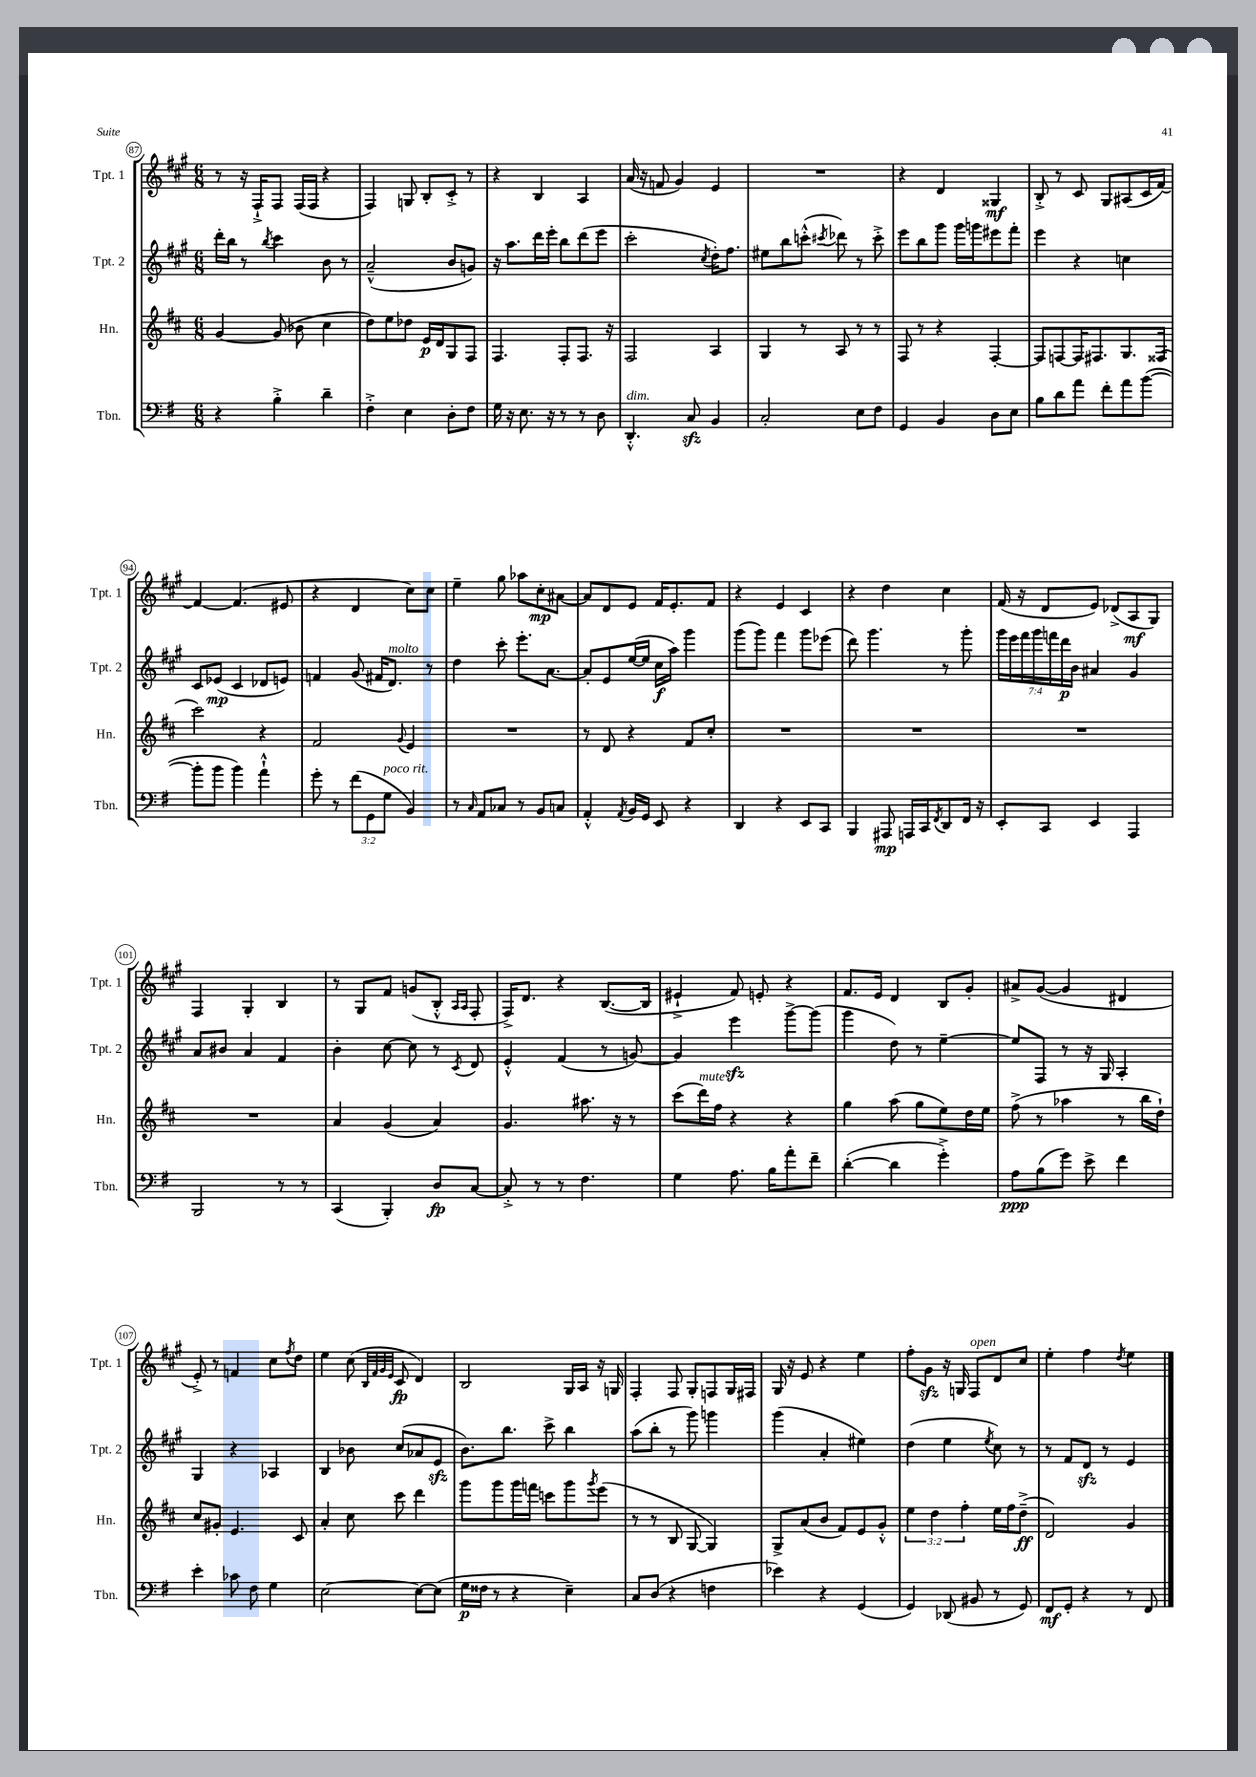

**kern	**dynam	**kern	**dynam	**kern	**dynam	**kern	**dynam
*part4	*part4	*part3	*part3	*part2	*part2	*part1	*part1
*staff4	*staff4	*staff3	*staff3	*staff2	*staff2	*staff1	*staff1
*I"Tbn.	*	*I"Hn.	*	*I"Tpt. 2	*	*I"Tpt. 1	*
*I'Tbn.	*	*I'Hn.	*	*I'Tpt. 2	*	*I'Tpt. 1	*
*clefF4	*	*clefG2	*	*clefG2	*	*clefG2	*
*k[f#]	*	*k[f#c#]	*	*k[f#c#g#]	*	*k[f#c#g#]	*
*M6/8	*	*M6/8	*	*M6/8	*	*M6/8	*
=87	=87	=87	=87	=87	=87	=87	=87
4r	.	[4g/	.	16ddd'\LL	.	8r	.
.	.	.	.	16bb\JJ	.	.	.
.	.	.	.	8r	.	16r	.
.	.	.	.	.	.	16F#`^/KL	.
.	.	.	.	8qbb/	.	.	.
4B'^\	.	(8g/]	.	4ccc#\	.	8F#/J	.
.	.	8b-X\	.	.	.	(16F#/LL	.
.	.	.	.	.	.	16F#/JJ	.
4d~\	.	4cc#\	.	8b\	.	4r	.
.	.	.	.	8r	.	.	.
=88	=88	=88	=88	=88	=88	=88	=88
4F#'^\	.	8dd\L)	.	(2a~^^/	.	4F#/)	.
.	.	8ee\	.	.	.	.	.
4E\	.	8dd-X\J	.	.	.	8Gn/	.
.	.	16e/LL	p	.	.	8B'/L	.
.	.	16d/J	.	.	.	.	.
8D'\L	.	8G/	.	8b/L	.	8c#'^/J	.
8F#\J	.	8F#/J	.	8gn/J)	.	8r	.
=89	=89	=89	=89	=89	=89	=89	=89
16G\	.	4.F#/	.	16r	.	4r	.
16r	.	.	.	8.aa\L	.	.	.
8.E\	.	.	.	.	.	.	.
.	.	.	.	16ddd\L	.	4B/	.
16r	.	.	.	16eee'\JJ	.	.	.
8r	.	8F#'/L	.	8bb\L	.	.	.
8r	.	8.F#/J	.	(8ddd\	.	4A/	.
8D\	.	.	.	8eee\J	.	.	.
.	.	16r	.	.	.	.	.
=90	=90	=90	=90	=90	=90	=90	=90
!LO:TX:a:i:t=dim.	!	!	!	!	!	!	!
4.DD'^^/	.	2F#/	.	2ccc#'\	.	(16a/	.
.	.	.	.	.	.	16r	.
.	.	.	.	.	.	8fn/	.
.	.	.	.	.	.	4g#/)	.
8Czz/	.	.	.	.	.	.	.
.	.	.	.	8qcc#/	.	.	.
4BB/	.	4A/	.	16dd'\KL)	.	4e/	.
.	.	.	.	8.ff#\J	.	.	.
=91	=91	=91	=91	=91	=91	=91	=91
2C'/	.	4G/	.	8ee#X\L	.	2.r	.
.	.	.	.	8bb\	.	.	.
.	.	8r	.	(8cccn'^^\J	.	.	.
.	.	.	.	8qccc#X/	.	.	.
.	.	8A/	.	8ddd-X\)	.	.	.
8E\L	.	8r	.	8r	.	.	.
8F#\J	.	8r	.	8ccc#'^\	.	.	.
=92	=92	=92	=92	=92	=92	=92	=92
4GG/	.	8F#/	.	8eee\L	.	4r	.
.	.	8r	.	8bb\	.	.	.
4BB/	.	4r	.	8ggg#\J	.	4d/	.
.	.	.	.	16ggg#\LL	.	.	.
.	.	.	.	16gggn\J	.	.	.
8D\L	.	[4F#'/	.	8eee#X\	.	4G##X/	mf
8E\J	.	.	.	8fff#'\J	.	.	.
=93	=93	=93	=93	=93	=93	=93	=93
8B\L	.	8F#/L]	.	4eee\	.	8B'^/	.
8d\	.	[8Fn/	.	.	.	8r	.
8a\J	.	16F/K]	.	4r	.	8c#/	.
.	.	8.F#X/	.	.	.	.	.
8f#'\L	.	.	.	.	.	8G#/L	.
8a\	.	8.G/	.	4ccn\	.	(8A#X/	.
([8b\J	.	.	.	.	.	16c#/L	.
.	.	(16F##X/Jk	.	.	.	[16f#/JJ)	.
!!LO:LB:g=z
=94	=94	=94	=94	=94	=94	=94	=94
8b'\L]	.	2ccc#\)	.	8c#/L	.	4f#/_	.
8b\J	.	.	.	(8e-X/J	mp	.	.
4b\)	.	.	.	4c#/	.	(4.f#/]	.
4a`^^\	.	4r	.	8d-X/L	.	.	.
.	.	.	.	8en/J)	.	8e#X/	.
=95	=95	=95	=95	=95	=95	=95	=95
8g'\	.	2f#/	.	4fn/	.	4r	.
8r	.	.	.	.	.	.	.
(12f#\L	.	.	.	(8g#/	.	4d/	.
12GG\	.	.	.	.	.	.	.
.	.	.	.	16f#X/KL	.	.	.
!LO:TX:a:i:t=poco rit.	!	!	!	!	!	!	!
12G\J	.	.	.	.	.	.	.
!	!	!	!	!LO:TX:a:i:t=molto	!	!	!
.	.	.	.	8.d/J)	.	.	.
.	.	8qqg/	.	.	.	.	.
4BB/)	.	4e/	.	.	.	8cc#\L)	.
.	.	.	.	8r	.	8cc#\J	.
=96	=96	=96	=96	=96	=96	=96	=96
8r	.	2.r	.	4dd\	.	4ee~\	.
16qqC/	.	.	.	.	.	.	.
8AA/L	.	.	.	.	.	.	.
8C-X/J	.	.	.	8ccc#'\	.	8gg#\	.
8r	.	.	.	8.eee'\L	.	8aa-X\L	.
8BB/L	.	.	.	.	.	8cc#'\	mp
.	.	.	.	[8.a\J	.	.	.
8Cn/J	.	.	.	.	.	[8a#X\J	.
=97	=97	=97	=97	=97	=97	=97	=97
4AA'^^/	.	8r	.	8a'/L]	.	8a#/L]	.
.	.	8d/	.	8e/	.	8d/	.
8qAA/	.	.	.	.	.	.	.
16BB/LL	.	4r	.	([16ee/L	.	8e/J	.
16GG/JJ	.	.	.	16ee/JJ]	.	.	.
8EE/	.	.	.	16cc#\LL	f	16f#/KL	.
.	.	.	.	16aa\JJ)	.	8.e'/	.
4r	.	8f#/L	.	4ggg#\	.	.	.
.	.	8cc#'/J	.	.	.	8f#/J	.
=98	=98	=98	=98	=98	=98	=98	=98
4DD/	.	2.r	.	(8ggg#\L	.	4r	.
.	.	.	.	8ggg#\J)	.	.	.
4r	.	.	.	4fff#\	.	4e/	.
8EE/L	.	.	.	8ggg#\L	.	4c#/	.
8CC/J	.	.	.	(8eee-X\J	.	.	.
=99	=99	=99	=99	=99	=99	=99	=99
4BBB/	.	2.r	.	8ddd\)	.	4r	.
.	.	.	.	4.ggg#\	.	.	.
8AAA#X/	mp	.	.	.	.	4dd\	.
16AAAn/LL	.	.	.	.	.	.	.
16CC/J	.	.	.	.	.	.	.
8qFF#/	.	.	.	.	.	.	.
8DD/	.	.	.	8r	.	4cc#\	.
16FF#/Jk	.	.	.	8ggg#'\	.	.	.
16r	.	.	.	.	.	.	.
=100	=100	=100	=100	=100	=100	=100	=100
8EE'/L	.	2.r	.	28ggg#\LL	.	(16f#/	.
.	.	.	.	28eee\	.	.	.
.	.	.	.	.	.	16r	.
.	.	.	.	28fff#\	.	.	.
.	.	.	.	28ggg#\	.	.	.
8CC/J	.	.	.	.	.	8d/L	.
.	.	.	.	28fffn\	.	.	.
.	.	.	.	28ddd\	p	.	.
.	.	.	.	28b\JJ	.	.	.
4EE/	.	.	.	4a#X/	.	8e/J)	.
.	.	.	.	.	.	(8d-X^/L	.
4AAA/	.	.	.	4g#/	.	8A/	mf
.	.	.	.	.	.	8G#/J)	.
!!LO:LB:g=z
=101	=101	=101	=101	=101	=101	=101	=101
2BBB/	.	2.r	.	8a/L	.	4F#/	.
.	.	.	.	8b#X/J	.	.	.
.	.	.	.	4a/	.	4G#'/	.
8r	.	.	.	4f#/	.	4B/	.
8r	.	.	.	.	.	.	.
=102	=102	=102	=102	=102	=102	=102	=102
(4CC/	.	4a/	.	4b'\	.	8r	.
.	.	.	.	.	.	8G#/L	.
4BBB'/)	.	(4g/	.	[8cc#\	.	8f#/J	.
.	.	.	.	8cc#\]	.	(8gn/L	.
8D/L	fp	4a/)	.	8r	.	8B'^^/J	.
.	.	.	.	.	.	16qqA/LL	.
.	.	.	.	8qc#/	.	16qqA/JJ	.
[8C/J	.	.	.	8d/	.	8F#'/	.
=103	=103	=103	=103	=103	=103	=103	=103
8C'^/]	.	4.g/	.	4e'^^/	.	16F#^/KL)	.
.	.	.	.	.	.	8.d/J	.
8r	.	.	.	.	.	.	.
8r	.	.	.	(4f#/	.	4r	.
4.F#\	.	8.aa#X\	.	.	.	.	.
.	.	.	.	8r	.	([8.B/L	.
.	.	16r	.	.	.	.	.
.	.	8r	.	[8gn/)	.	.	.
.	.	.	.	.	.	16B/Jk]	.
=104	=104	=104	=104	=104	=104	=104	=104
4G\	.	(8ccc#\L	.	4g/]	.	4e#X`^/	.
!	!	!LO:TX:a:i:t=mute	!	!	!	!	!
.	.	16ddd\L)	.	.	.	.	.
.	.	16ff#\JJ	.	.	.	.	.
8.A\	.	4r	.	4eeezz\	.	8f#/)	.
.	.	.	.	.	.	8en'/	.
16B\KL	.	.	.	.	.	.	.
8a'\	.	4r	.	[8ggg#^\L	.	4r	.
8f#~\J	.	.	.	(8ggg#\J]	.	.	.
=105	=105	=105	=105	=105	=105	=105	=105
([4d'\	.	4gg\	.	4ggg#\	.	8.f#/L	.
.	.	.	.	.	.	16e/Jk	.
4d\]	.	(8aa\	.	8dd\)	.	4d/	.
.	.	8gg\L	.	8r	.	.	.
4g'^\)	.	8ee\)	.	[4ee~\	.	8B/L	.
.	.	16dd\L	.	.	.	8g#'/J	.
.	.	16ee\JJ	.	.	.	.	.
=106	=106	=106	=106	=106	=106	=106	=106
8A\L	ppp	(8ff#^\	.	8ee/L]	.	8a#X^/L	.
(8B\	.	8r	.	8F#/J	.	([8g#/J	.
8g\J)	.	4aa-X\	.	8r	.	4g#/]	.
8e^\	.	.	.	16r	.	.	.
.	.	.	.	16G#/	.	.	.
4f#\	.	8r	.	4A'/	.	4d#X/	.
.	.	16bb\LL	.	.	.	.	.
.	.	16dd`\JJ)	.	.	.	.	.
!!LO:LB:g=z
=107	=107	=107	=107	=107	=107	=107	=107
4e'\	.	8cc#/L	.	4G#/	.	8e'^/)	.
.	.	8g#X'/J	.	.	.	8r	.
8c-X\	.	4.e/	.	4r	.	4fn/	.
8F#\	.	.	.	.	.	.	.
4G\	.	.	.	4A-X/	.	8cc#\L	.
.	.	.	.	.	.	8qff#/	.
.	.	8c#/	.	.	.	8dd\J	.
=108	=108	=108	=108	=108	=108	=108	=108
[2E\	.	4a'/	.	4B/	.	4ee\	.
.	.	8cc#\	.	8b-X\	.	(8cc#\	.
.	.	.	.	.	.	32qqB/LLL	.
.	.	.	.	.	.	32qqf#/	.
.	.	.	.	.	.	32qqg#/	.
.	.	.	.	.	.	32qqe/JJJ	.
.	.	8ccc#\	.	(8cc#/L	.	8c#/	fp
8E\L_	.	4ddd\	.	8a-X/	.	4d/)	.
(8E\J]	.	.	.	8ezz/J	.	.	.
=109	=109	=109	=109	=109	=109	=109	=109
16G\LL	p	8ggg\L	.	8.b\L)	.	2B/	.
16F##X\JJ	.	.	.	.	.	.	.
8r	.	8ggg\	.	.	.	.	.
.	.	.	.	8.bb\J	.	.	.
4r	.	16ggg\L	.	.	.	.	.
.	.	16fffn\JJ	.	.	.	.	.
.	.	8cccn\L	.	8ccc#^\	.	.	.
4E~\)	.	8ggg\	.	4bb\	.	16G#/LL	.
.	.	.	.	.	.	16A/JJ	.
.	.	8qggg/	.	.	.	.	.
.	.	(8eee\J	.	.	.	16r	.
.	.	.	.	.	.	16Gn/	.
=110	=110	=110	=110	=110	=110	=110	=110
8C/L	.	8r	.	(8aa\L	.	4F#'/	.
(8D/J	.	8r	.	8bb'\J	.	.	.
4r	.	8B/	.	8r	.	8F#/	.
.	.	[8G/	.	8ggg#\)	.	8G#'/L	.
4Fn\	.	4G/])	.	4gggn\	.	8Fn/	.
.	.	.	.	.	.	16G#/L	.
.	.	.	.	.	.	16F#X/JJ	.
=111	=111	=111	=111	=111	=111	=111	=111
4e-X\)	.	8G^/L	.	(4ggg#\	.	16G#/	.
.	.	.	.	.	.	16r	.
.	.	(8a/	.	.	.	8e/	.
4r	.	8b/J	.	4a'/	.	4r	.
.	.	8f#/L)	.	.	.	.	.
(4GG/	.	8e/	.	4ee#X\)	.	4ee\	.
.	.	8g'^^/J	.	.	.	.	.
=112	=112	=112	=112	=112	=112	=112	=112
4GG/)	.	6ee\	.	(4dd\	.	8ff#'\L	.
.	.	.	.	.	.	8g#zz\J	.
.	.	6dd\	.	.	.	.	.
(8DD-X/	.	.	.	4ee\	.	16r	.
.	.	.	.	.	.	16Gn/	.
.	.	6ff#'\	.	.	.	.	.
!	!	!	!	!	!	!LO:TX:a:i:t=open	!
8BB#X/	.	.	.	.	.	8F#/L	.
.	.	.	.	8qee/	.	.	.
8r	.	16ee\LL	.	8cc#\)	.	8d/	.
.	.	16ff#\J	.	.	.	.	.
8GG/)	.	(8dd~^\J	ff	8r	.	8cc#/J	.
=113	=113	=113	=113	=113	=113	=113	=113
8FF#/L	mf	2d/)	.	8r	.	4ee'\	.
8GG'/J	.	.	.	8f#/L	.	.	.
4r	.	.	.	8dzz/J	.	4ff#\	.
.	.	.	.	8r	.	.	.
.	.	.	.	.	.	8qdd/	.
8r	.	4g/	.	4e/	.	4ee\	.
8FF#/	.	.	.	.	.	.	.
==	==	==	==	==	==	==	==
*-	*-	*-	*-	*-	*-	*-	*-
